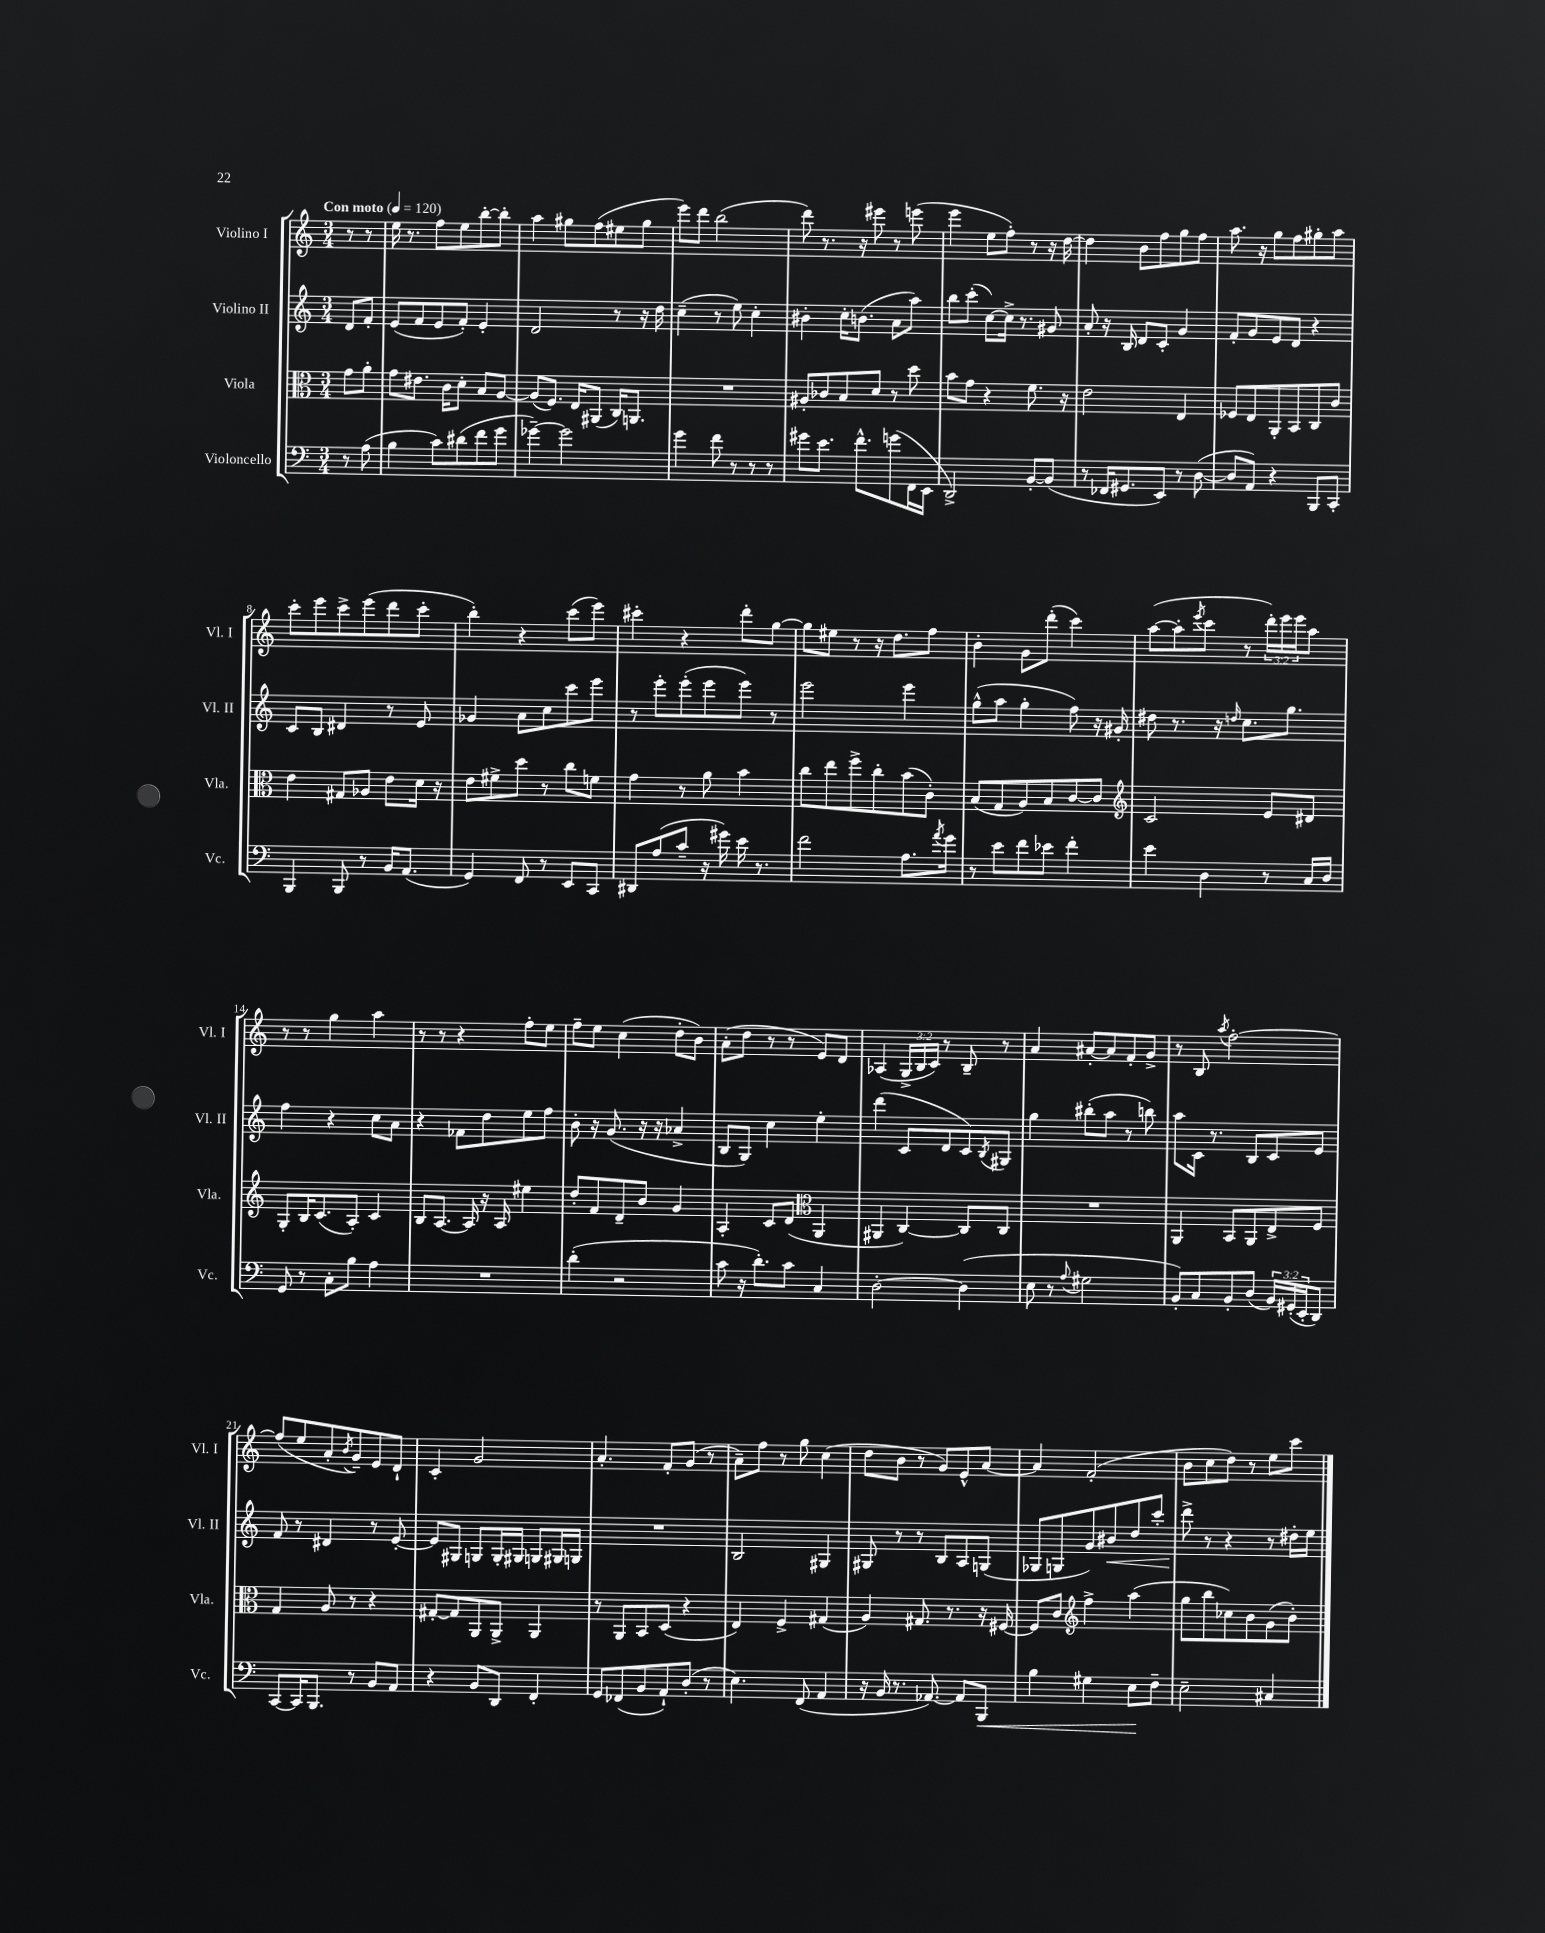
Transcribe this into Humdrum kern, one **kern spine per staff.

**kern	**kern	**kern	**kern
*staff4	*staff3	*staff2	*staff1
*clefF4	*clefC3	*clefG2	*clefG2
*k[]	*k[]	*k[]	*k[]
*M3/4	*M3/4	*M3/4	*M3/4
*MM120	*MM120	*MM120	*MM120
8r	8g\L	8d/L	8r
(8A\	8a'\J	8f'/J	8r
=	=	=	=
4B\	8g\L	(8e/L	16ee\
.	.	.	8.r
.	8.e#\J	8f/	.
8c\L)	.	8e/	8ff\L
.	16c\LK	.	.
(8d#\	8d'\J	8f'/J)	8ee\
8f\	8B/L	4e'/	[8bb'\
8g\J	[8A/J	.	8bb'\]J
=	=	=	=
[4g-~\)	(8A/]L	2d/	4aa\
.	8.F/J)	.	.
2g-\]	.	.	8gg#\L
.	16E/LK	.	.
.	(8AA#/J	.	(8ff\
.	16C/LK)	8r	8ee#\
.	8.AA/J	.	.
.	.	16r	8gg#\J
.	.	16dd\	.
=	=	=	=
4g\	2.r	(4cc~\	8eee\L)
.	.	.	8ddd\J
8f\	.	8r	(2bb\
8r	.	8ee\)	.
8r	.	4cc'\	.
8r	.	.	.
=	=	=	=
8g#\L	8A#'/L	4b#'\	8ddd\)
8.e\J	8c-/	.	8.r
.	8B/	16cc'\LK	.
8.f^^\L	.	(8.b\J	16r
.	8d/J	.	8eee#\
(8g\	8r	8a\L	8r
16FF\L	8dd\	8aa\J)	(8eee\
16EE\JJ	.	.	.
=	=	=	=
2DD^/)	8b\L	8bb\L	4eee\
.	8g\J	(8ccc'\J	.
.	4r	[8cc\L)	8ee\L
.	.	16cc^\]Jk	8ff'\J)
.	.	8.r	.
[8BB'/L	8.f\	.	8r
(8BB/]J	.	8g#/	16r
.	16r	.	[16dd\
=	=	=	=
8r	2e\	8a'/	4dd\]
16FF-/LK	.	16r	.
8.GG#/	.	16B/	.
.	.	8d/L	8b\L
8EE/J)	.	8c'/J	8ff\
8r	4E/	4g/	8gg\
([8D\	.	.	8ff\J
=	=	=	=
8D/]L	8F-/L	8f'/L	8.aa\
8AA/J)	8E/	8g/	.
.	.	.	16r
4r	8AA'/	8e/	8gg\L
.	8BB/	8d/J	8ff\
8BBB/L	8C/	4r	8gg#'\
8CC'/J	8c/J	.	8aa\J
=	=	=	=
4BBB/	4e\	8c/L	8ccc'\L
.	.	8B/J	8eee\
8BBB/	8G#/L	4d#/	8ccc^\
8r	8A-/J	.	(8eee\
16BB/LK	8e\L	8r	8ddd\
(8.AA/J	.	.	.
.	16d\Jk	8e/	8ccc'\J
.	16r	.	.
=	=	=	=
4GG/)	8e\L	4g-/	4bb'\)
.	8f#^\	.	.
8FF/	8dd\J	8a\L	4r
8r	8r	8cc\	.
8EE/L	8cc\L	8ccc\	(8ccc\L
8CC/J	8f\J	8eee\J	8eee\J)
=	=	=	=
8DD#/L	4g\	8r	4ccc#'\
(8A/	.	8eee'\L	.
8c~/J	8r	(8eee'\	4r
16r	8a\	8eee\	.
16g#\)	.	.	.
16e\	4b\	8eee\J)	8ddd'\L
8.r	.	.	.
.	.	8r	[8gg\J
=	=	=	=
2f\	8cc\L	2eee\	8gg\]L
.	8ee\	.	8ee#\J
.	8ff^\	.	8r
.	8cc'\	.	16r
.	.	.	8.dd\L
8.A\L	(8b\	4eee\	.
.	8c'\J)	.	8ff\J
8qa/	.	.	.
16g\Jk	.	.	.
=	=	=	=
8r	(8B/L	(8gg^^\L	4b'\
8e\L	8G/	8aa\J	.
8f\	8A/)	4gg'\	8g\L
8e-\J	8B/	.	(8ddd'\J
4f'\	[8c/	8ff\)	4ccc\)
.	8c/]J	16r	.
.	.	16g#'/	.
=	=	=	=
*	*clefG2	*	*
4e\	2c/	8dd#\	([8aa\L
.	.	8.r	8aa'\]
.	.	.	8qeee/
4D\	.	.	8ccc\J
.	.	16r	.
.	.	16qqdd/	.
.	.	8.cc\L	8r
8r	8e/L	.	24ddd'\LL)
.	.	.	24eee\
.	.	8.gg\J	.
.	.	.	24eee\J
16C/LL	8d#/J	.	8aa\J
16D/JJ	.	.	.
=	=	=	=
8GG/	8G'/L	4ff\	8r
8r	16B/K	.	8r
.	(8.c/	.	.
8C'\L	.	4r	4gg\
8B\J	8A'/J)	.	.
4A\	4c/	8cc\L	4aa\
.	.	8a\J	.
=	=	=	=
2.r	8B/L	4r	8r
.	[8.A/J	.	8r
.	.	8f-\L	4r
.	16A/]	.	.
.	16r	8dd\	.
.	16A/	.	.
.	4ee#\	8ee\	8ff'\L
.	.	8ff\J	8ee\J
=	=	=	=
(4d'\	8dd'/L	8b'\	8ff~\L
.	8f/	16r	8ee\J
.	.	(8.g/	.
2r	8d~/	.	(4cc\
.	8b/J	16r	.
.	.	16r	.
.	4g/	4a-^/	8dd'\L
.	.	.	8b\J)
=	=	=	=
8c\	4A'/	8B/L	(8a'\L
16r	.	8G/J)	8dd\J
8.d'\L)	.	.	.
.	8c/L	4cc\	8r
8c\J	(8d/J	.	8r
*	*clefC3	*	*
4C/	4AA/	4ee'\	8e/L)
.	.	.	8d/J
=	=	=	=
[2D'\	4AA#/	(4ddd\	(4A-/
.	[4C/)	8c/L	24G^/LL
.	.	.	24B/
.	.	.	24c/JJ)
.	.	8d/	8r
(4D\]	8C/]L	8c/)	8B~/
.	.	8qB/	.
.	8C/J	8G#/J	8r
=	=	=	=
8E\	2.r	4gg\	4a/
8r	.	.	.
8qqA/	.	.	.
2G#\	.	(8bb#'\L	[8a#'/L
.	.	8aa\J	8a#/]
.	.	8r	8f'/
.	.	8bb\)	8g^/J
=	=	=	=
8BB'/L)	4AA/	8aa\L	8r
8C/	.	16c\Jk	8B/
.	.	8.r	.
.	.	.	8qaa/
8BB'/	8BB/L	.	[2ff'\
(8D/J	8AA/	8B/L	.
24BB/LL)	8E^/	8c/	.
(24GG#'/	.	.	.
24EE'/J	.	.	.
8DD/J)	8F/J	8e/J	.
=	=	=	=
[8CC/L	4G/	8f/	(8ff/]L
16CC/]K	.	8r	8ee/
8.BBB/J	.	.	.
.	8A/	4d#/	8a'/
.	.	.	8qb/
8r	8r	.	8g~/)
8BB/L	4r	8r	8e/
8AA/J	.	[8e'/	8d`/J
=	=	=	=
4r	[8G#'/L	8e/]L	4c'/
.	8G#/]	8G#/J	.
8BB/L	8AA/	8G/L	2g/
8DD/J	8AA^/J	16G'/L	.
.	.	16G#/JJ	.
4FF'/	4AA/	8G/L	.
.	.	16G#/L	.
.	.	16G/JJ	.
=	=	=	=
8GG/L	8r	2.r	4.a'/
(8FF-/	8AA/L	.	.
8BB/	8BB/	.	.
8AA`/)	(8D/J	.	8f'/L
(8D'/J	4r	.	(8g/J
8r	.	.	8r
=	=	=	=
4.E\)	4E/)	2B/	8a~\L)
.	.	.	8ff\J
.	4F^/	.	8r
(8FF/	.	.	8gg\
4AA/	(4G#/	4G#/	(4cc\
=	=	=	=
16r	4A/)	8G#/	8dd\L
16BB/	.	.	.
8.r	.	8r	8b\J
.	8.G#/	8r	8r
[8.AA-/)	.	.	.
.	.	8B/L	8g/L)
.	8.r	.	.
8AA-/]L	.	8A/	8e^^/
8BBB/J	16r	(8G/J	[8a/J
.	[16F#/	.	.
=	=	=	=
4B\	8F#/]L	8G-/L	4a/]
.	8c/J	8G/	.
*	*clefG2	*	*
4G#\	4ff^\	8g/)	(2f'/
.	.	8b#/	.
8E\L	(4aa\	8dd/	.
8F~\J	.	8ccc'/J	.
=	=	=	=
2E~\	8gg\L	8ddd^\	8b\L
.	8bb\	8r	8cc\
.	8cc-\)	4r	8dd\J)
.	8b\	.	8r
4C#/	(8g\	8r	8ee\L
.	8b'\J)	16dd#'\LL	8ccc\J
.	.	16ee\JJ	.
==	==	==	==
*-	*-	*-	*-
